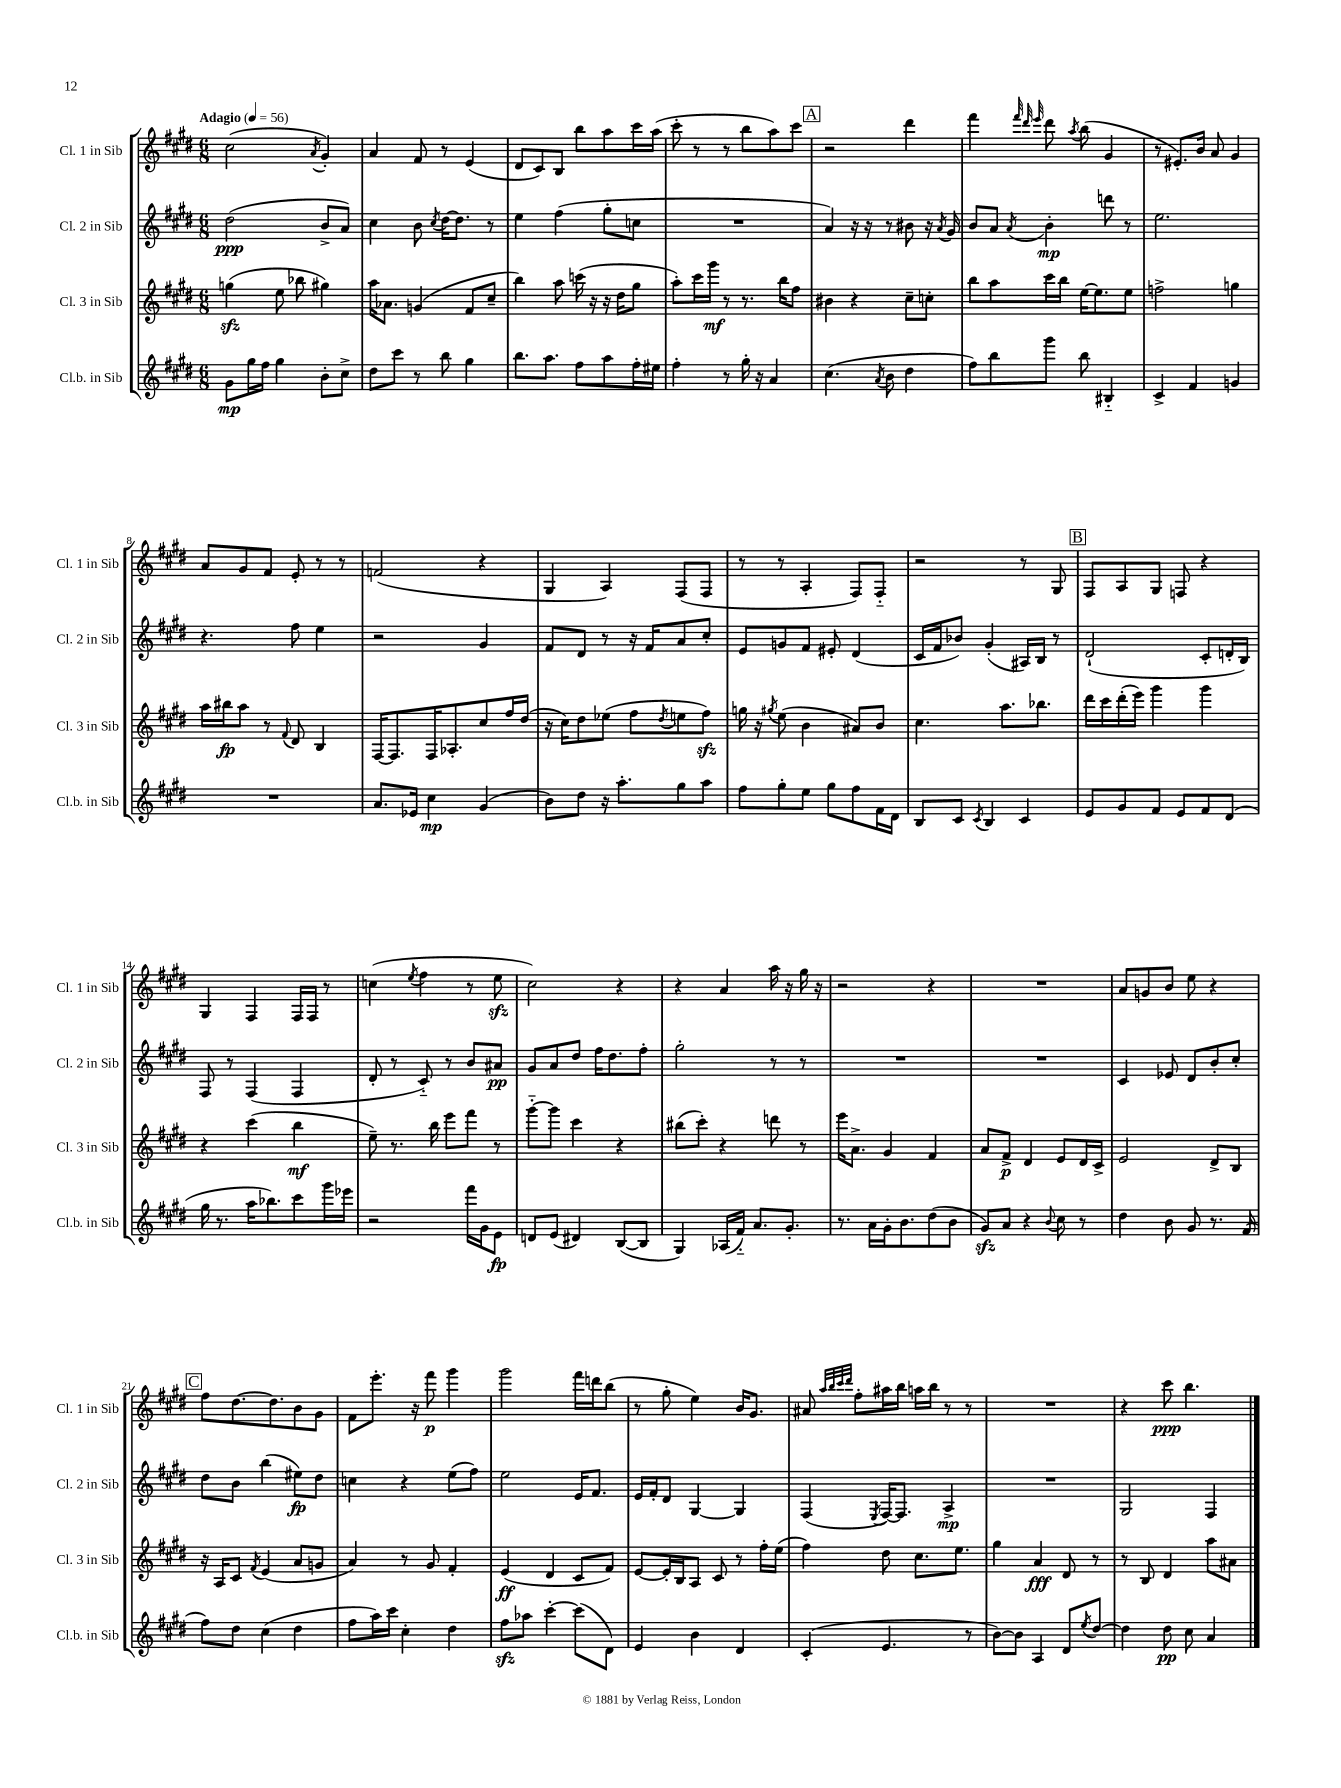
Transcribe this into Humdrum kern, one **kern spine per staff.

**kern	**kern	**kern	**kern
*staff4	*staff3	*staff2	*staff1
*clefG2	*clefG2	*clefG2	*clefG2
*k[f#c#g#d#]	*k[f#c#g#d#]	*k[f#c#g#d#]	*k[f#c#g#d#]
*M6/8	*M6/8	*M6/8	*M6/8
*MM56	*MM56	*MM56	*MM56
8g#\L	(4gg\	(2dd#\	(2cc#\
16gg#\L	.	.	.
16ff#\JJ	.	.	.
4gg#\	8ee\	.	.
.	8bb-\	.	.
.	.	.	8qa/
8b'\L	4gg#\)	8b^/L	4g#'/)
8cc#^\J	.	8a/J)	.
=	=	=	=
8dd#\L	16aa\LK	4cc#\	4a/
.	8.a-\J	.	.
8ccc#\J	.	.	.
8r	(4g/	8b\	8f#/
.	.	8qcc#/	.
8bb\	.	[16dd#\LK	8r
.	.	8.dd#\]J	.
4gg#\	8f#/L	.	(4e/
.	8cc#~/J	8r	.
=	=	=	=
8.bb\L	4bb\)	4ee\	8d#/L
.	.	.	8c#/)
8.aa\J	.	.	.
.	8aa\	(4ff#\	8B/J
8ff#\L	(16ccc\	.	8bb\L
.	16r	.	.
8aa\	16r	8gg#'\L	8aa\
.	16dd#\LK	.	.
16ff#'\L	8gg#\J	8cc\J	16ccc#\L
16ee#\JJ	.	.	(16aa\JJ
=	=	=	=
4ff#'\	8aa'\L)	2.r	8ccc#'\
.	16ccc#\L	.	8r
.	16ggg#\JJ	.	.
8r	8r	.	8r
16gg#'\	8.r	.	8bb\L
16r	.	.	.
4a/	.	.	8aa\)
.	16bb\LK	.	.
.	8ff#\J	.	8ccc#\J
=	=	=	=
(4.cc#\	4b#\	4a/)	2r
.	4r	16r	.
.	.	16r	.
8qa/	.	.	.
8b\	.	8r	.
4dd#\	8cc#~\L	8b#\	4ddd#\
.	8cc'\J	16r	.
.	.	8qa/	.
.	.	16g#/	.
=	=	=	=
8ff#\L)	8bb\L	8b/L	4fff#\
8bb\	8aa\	8a/J	.
.	.	.	32qqfff#/
.	.	.	32qqddd#/
.	.	8qa/	32qqeee/
8ggg#\J	16ccc#\L	4b'\	8ddd#\
.	16bb\JJ	.	.
.	.	.	8qaa/
8bb\	[16ee\LK	.	(8bb\
.	8.ee\]	.	.
4B#'~/	.	8ddd\	4g#/
.	8ee\J	8r	.
=	=	=	=
4c#^/	2ff^\	2.ee\	8r
.	.	.	8.e#'/L)
4f#/	.	.	.
.	.	.	16b/Jk
.	.	.	8a/
4g/	4gg\	.	4g#/
=	=	=	=
2.r	16aa\LL	4.r	8a/L
.	16bb#\J	.	.
.	8aa\J	.	8g#/
.	8r	.	8f#/J
.	8qqf#/	.	.
.	8d#/	8ff#\	8e'/
.	4B/	4ee\	8r
.	.	.	8r
=	=	=	=
8.a/L	[16F#/LK	2r	(2f/
.	8.F#/]	.	.
16e-/Jk	.	.	.
4cc#\	16F#/K	.	.
.	8.A-'/	.	.
(4g#/	8cc#/	4g#/	4r
.	16ff#/L	.	.
.	(16dd#/JJ	.	.
=	=	=	=
8b\L)	16r	8f#/L	4G#/
.	16cc#\LK)	.	.
8dd#\J	8dd#\	8d#/J	.
16r	(8ee-\J	8r	4A/)
8.aa'\L	.	.	.
.	8ff#\L	16r	.
.	.	16f#/LK	.
.	8qdd#/	.	.
8gg#\	8ee\	8a/	(8F#/L
8aa\J	8ff#\J)	8cc#'/J	8F#/J
=	=	=	=
8ff#\L	16gg\	8e/L	8r
.	16r	.	.
.	8qgg#/	.	.
8gg#'\	(8ee\	8g/	8r
8ee\J	4b\	8f#/J	4A'/
8gg#\L	.	8e#'/	.
8ff#\	8a#/L)	(4d#/	8F#/L)
16f#\L	8b/J	.	8F#'~/J
16d#\JJ	.	.	.
=	=	=	=
8B/L	4.cc#\	16c#/LL	2r
.	.	16f#/J	.
8c#/J	.	8b-/J)	.
8qc#/	.	.	.
4B/	.	(4g#'/	.
.	8.aa\L	.	.
4c#/	.	16A#/LL)	8r
.	8.bb-\J	16B/JJ	.
.	.	8r	8G#/
=	=	=	=
8e/L	16ddd#\LL	(2d#`/	8F#/L
.	16ccc#\	.	.
8g#/	(16ddd#'\	.	8A/
.	16eee\JJ)	.	.
8f#/J	4ggg#\	.	8G#/J
8e/L	.	.	8F/
8f#/	4ggg#\	8c#'/L	4r
(8d#/J	.	16d'/L	.
.	.	16B/JJ)	.
=	=	=	=
16gg#\	4r	8F#/	4G#/
8.r	.	.	.
.	.	8r	.
16aa\LK	(4ccc#\	(4F#/	4F#/
8.bb-\)	.	.	.
8ccc#\	4bb\	4F#/	16F#/LL
.	.	.	16F#/JJ
16ggg#\L	.	.	8r
16eee-\JJ	.	.	.
=	=	=	=
2r	8ee~\)	8d#'/	(4cc\
.	8.r	8r	.
.	.	.	8qee/
.	.	8c#'~/)	4ff#\
.	16bb\	.	.
.	8eee\L	8r	.
16fff#\LL	8fff#\J	8b/L	8r
16g#\J	.	.	.
8e\J	8r	8a#/J	8ee\
=	=	=	=
8d/L	[8ggg#'~\L	8g#/L	2cc#\)
(8e/J	8ggg#\]J	8a/	.
4d#/)	4ccc#\	8dd#/J	.
.	.	16ff#\LK	.
.	.	8.dd#\	.
([8B/L	4r	.	4r
8B/]J	.	8ff#'\J	.
=	=	=	=
4G#/)	(8bb#\L	2gg#'\	4r
.	8ccc#'\J)	.	.
(16A-/LL	4r	.	4a/
16f#'~/JJ)	.	.	.
8.a/L	.	.	.
.	8ddd\	8r	16aa\
8.g#'/J	.	.	16r
.	8r	8r	16gg#\
.	.	.	16r
=	=	=	=
8.r	16eee\LK	2.r	2r
.	8.a^\J	.	.
16a\LL	.	.	.
16g#'\J	4g#/	.	.
8.b\	.	.	.
(8dd#\	4f#/	.	4r
8b\J	.	.	.
=	=	=	=
8g#/L)	8a/L	2.r	2.r
8a/J	8f#^/J	.	.
4r	4d#/	.	.
8qqb/	.	.	.
8cc#\	8e/L	.	.
8r	16d#/L	.	.
.	16c#^/JJ	.	.
=	=	=	=
4dd#\	2e/	4c#/	8a/L
.	.	.	8g/
8b\	.	8e-/	8b/J
8g#/	.	8d#/L	8ee\
8.r	8d#^/L	8b'/	4r
.	8B/J	8cc#'/J	.
(16f#/	.	.	.
=	=	=	=
8ff#\L)	16r	8dd#\L	8ff#\L
.	16A/LK	.	.
8dd#\J	8c#/J	8b\J	[8.dd#\
.	8qf#/	.	.
(4cc#\	(4e/	(4bb\	.
.	.	.	8.dd#\]
4dd#\	8a/L	8ee#\L)	8b\
.	8g/J	8dd#\J	8g#\J
=	=	=	=
8ff#\L	4a/)	4cc\	8f#\L
16aa\L)	.	.	8.eee'\J
16ccc#\JJ	.	.	.
4cc#'\	8r	4r	.
.	.	.	16r
.	8g#/	.	8fff#\
4dd#\	4f#'/	(8ee\L	4ggg#\
.	.	8ff#\J)	.
=	=	=	=
8ff#\L	(4e/	2ee\	2ggg#\
8aa-\J	.	.	.
[4ccc#'\	4d#/	.	.
(8ccc#\]L	8c#/L	16e/LK	16fff#\LL
.	.	8.f#/J	16ddd\J
8d#\J)	8f#/J)	.	(8bb\J
=	=	=	=
4e/	[8e/L	16e/LL	8r
.	.	16f#'/J	.
.	16e'/]L	8d#/J	8gg#'\
.	16B/J	.	.
4b\	8A/J	[4G#/	4ee\)
.	8c#/	.	.
4d#/	8r	4G#/]	16b/LK
.	.	.	8.g#/J
.	16ff#'\LL	.	.
.	(16ee\JJ	.	.
=	=	=	=
(4c#'/	4ff#\)	(4F#/	8a#/
.	.	.	32qqaa/LLL
.	.	.	32qqbb/
.	.	.	32qqccc#/
.	.	.	32qqddd#/JJJ
.	.	.	8ff#'\L
.	.	8qE/	.
4.e/	8dd#\	[16F#/LK)	16aa#\L
.	.	8.F#/]J	16bb\JJ
.	8.cc#\L	.	16aa\LL
.	.	.	16bb\JJ
.	.	4A^/	8r
.	8.ee\J	.	.
8r	.	.	8r
=	=	=	=
[8b\L)	4gg#\	2.r	2.r
8b\]J	.	.	.
4A/	4a/	.	.
8d#/L	8d#/	.	.
8qee/	.	.	.
[8dd#/J	8r	.	.
=	=	=	=
4dd#\]	8r	2G#/	4r
.	8B/	.	.
8dd#\	4d#/	.	8ccc#\
8cc#\	.	.	4.bb\
4a/	8aa\L	4F#/	.
.	8a#\J	.	.
==	==	==	==
*-	*-	*-	*-
